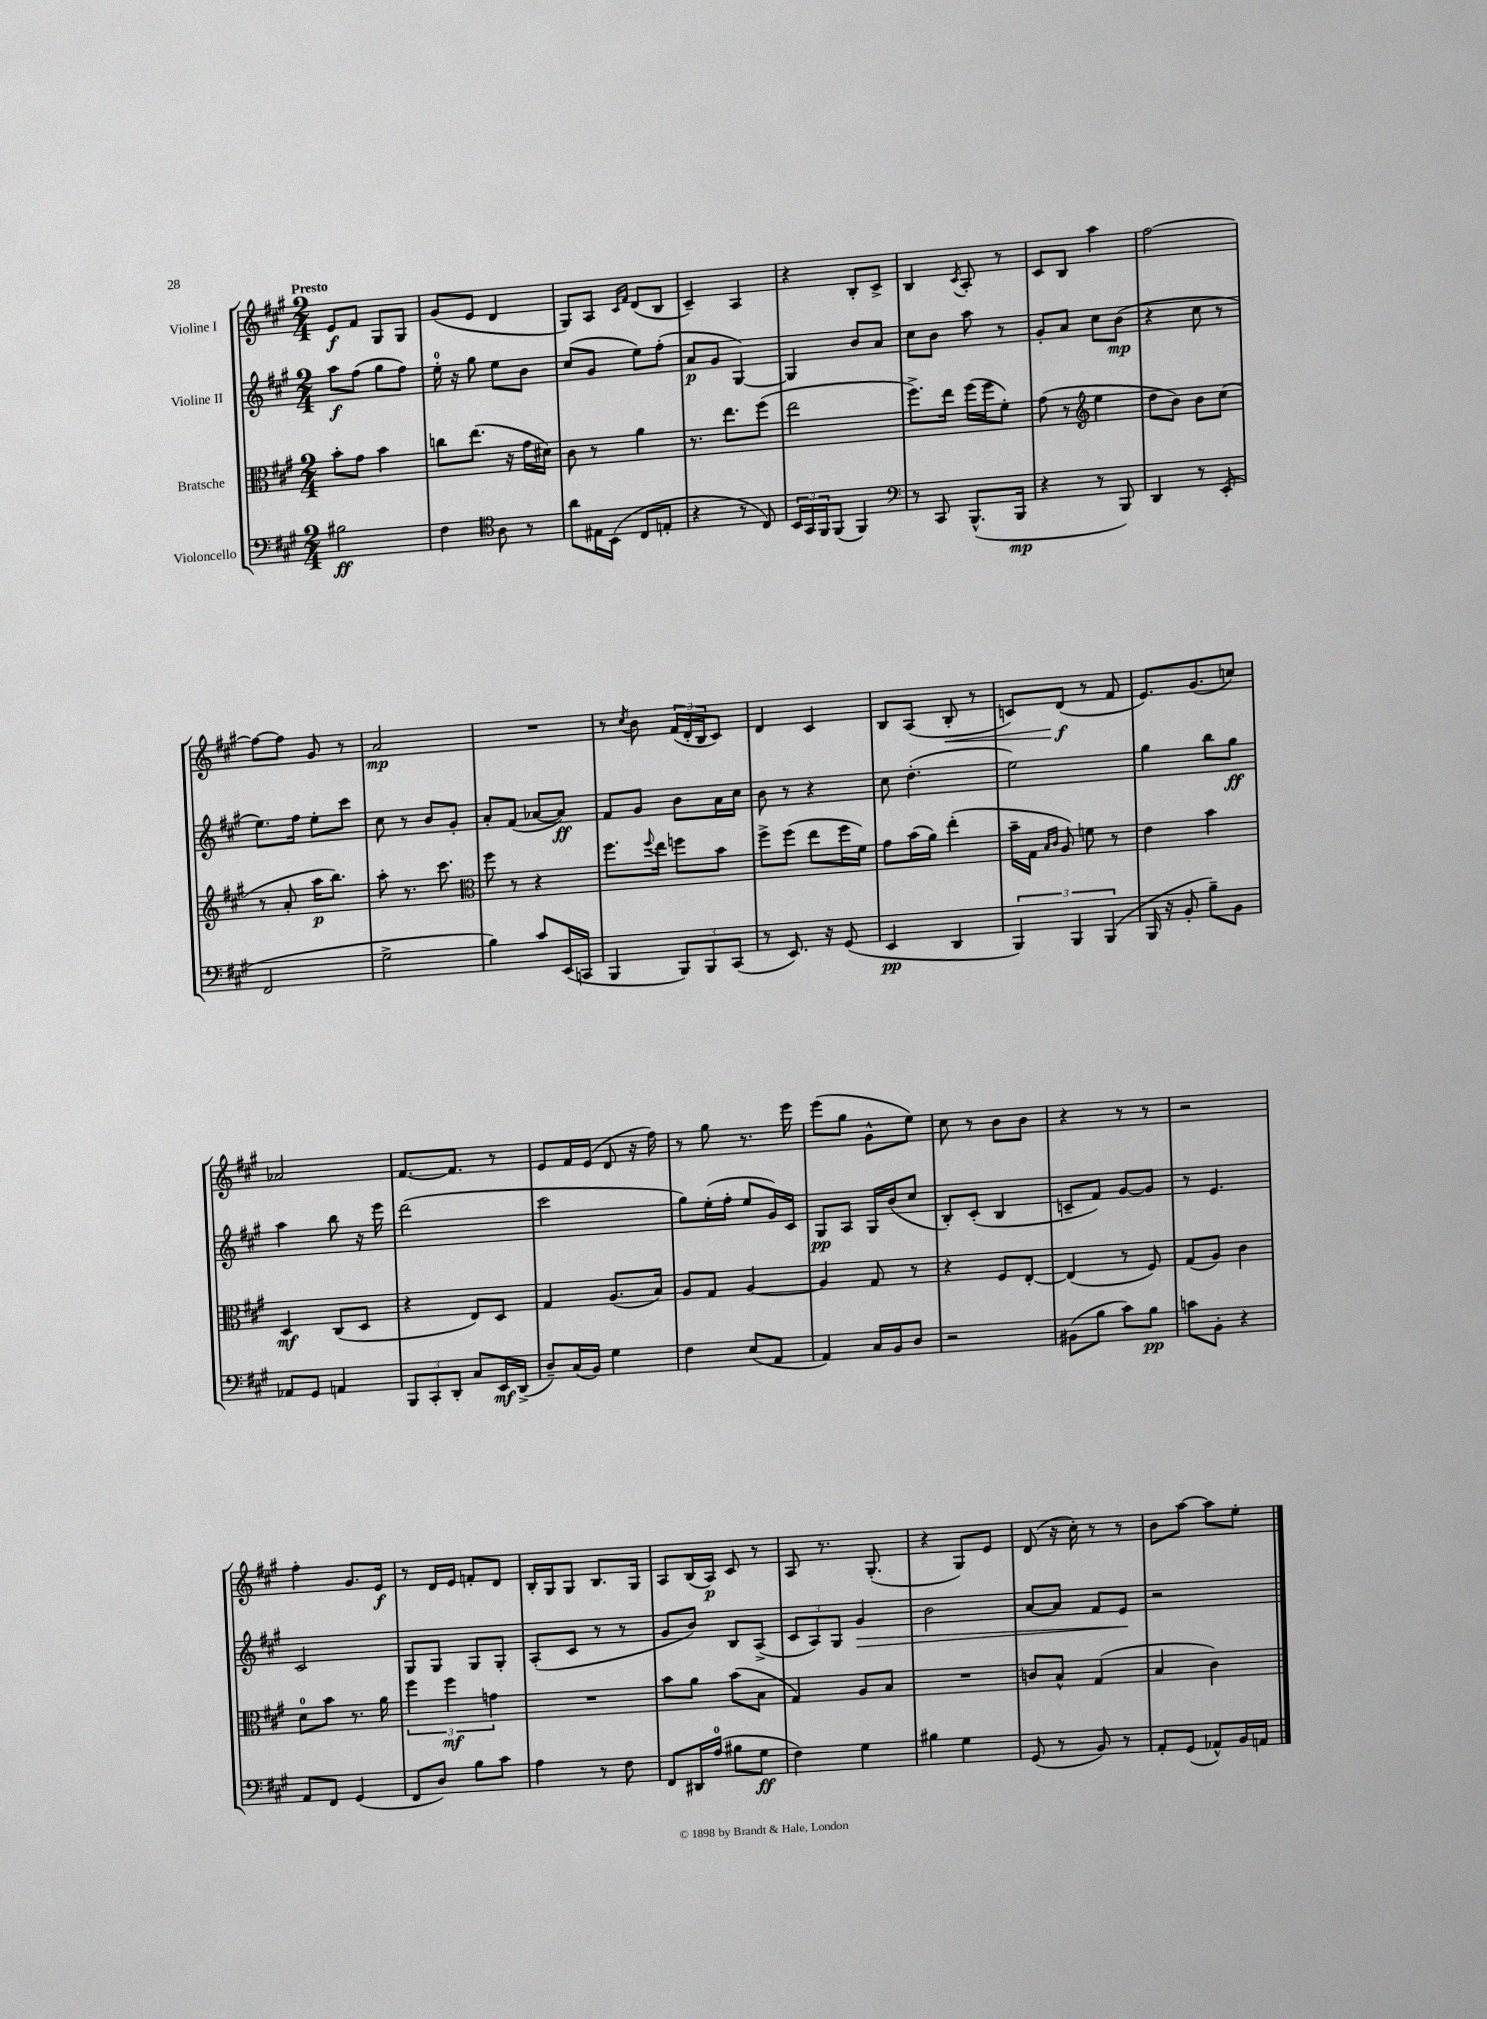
<<
\new StaffGroup <<
\new Staff = "s0" \with { instrumentName = "Violine I" } {
    \clef treble \key a \major \numericTimeSignature \time 2/4 \tempo "Presto"
    e'8\f fis'8 gis8 gis8 |
    gis'8( e'8 d'4 |
    gis8) a8 \grace { cis'16 fis'16 } d'8( b8 |
    cis'4--) a4 |
    r4 b8-. cis'8-> |
    b4 \acciaccatura { cis'8 } a8-. r8 |
    cis'8 b8 a''4 |
    fis''2~ |
    fis''8~ fis''8 gis'8 r8 |
    a'2\mp |
    R2 |
    r8 \acciaccatura { cis''8 } b'8 \tuplet 3/2 { fis'16( d'16-. b16 } cis'8) |
    d'4 cis'4 |
    b8 a8( b8-.\< r8 |
    c'8) d'8\f\!( r8 fis'8 |
    e'8.) gis'8.( c''8) |
    aes'2 |
    fis'8.~ fis'8. r8 |
    e'8 fis'16 e'16( d'8 r16 fis''16) |
    r8 gis''8 r8. e'''16 |
    e'''8( gis''8 gis'8-^ e''8) |
    cis''8 r8 b'8 b'8 |
    r4 r8 r8 |
    r2 |
    fis''4-. gis'8. e'16\f |
    r8 d'16 e'16 f'8-. d'8 |
    b16-. gis16 gis8 b8. gis16 |
    a8 b16( a16\p) cis'8 r8 |
    a8 r8. gis8.-.( |
    r4 gis8) e'8 |
    d'8( r16 cis''16-.) r8 r8 |
    b'8 a''8~ a''8 e''8-. \bar "|." |
}
\new Staff = "s1" \with { instrumentName = "Violine II" } {
    \clef treble \key a \major \numericTimeSignature \time 2/4
    a''8\f fis''8( gis''8 fis''8) |
    e''16-0-. r16 gis''8 e''8 b'8 |
    cis''8( gis'8 e''8) fis''8-.( |
    a'8\p gis'8 gis4~) |
    gis4 b'8 a'8 |
    cis''8 b'8 a''8 r8 |
    gis'8-. a'8 cis''8 b'8\mp( |
    r4 cis''8 r8 |
    e''8.) fis''16 e''8-. cis'''8 |
    cis''8 r8 b'8 gis'8-. |
    a'8-. fis'8( aes'8~ aes'8\ff) |
    fis'8 gis'8 b'8 a'16 cis''16 |
    b'8 r8 r4 |
    cis''8 d''4.-.( |
    e''2) |
    gis''4 b''8 gis''8\ff |
    a''4 b''8 r16 e'''16 |
    d'''2( |
    cis'''2 |
    gis''8) e''16-.( fis''16-. e''8 gis'16) cis'16 |
    gis8\pp a8 gis16 b'16( cis''8 |
    b8-.) cis'8-.( b4 |
    c'8-- fis'8) gis'8~ gis'8 |
    r8 e'4. |
    cis'2 |
    gis8 gis8 gis8 gis8-. |
    a8-.( cis'8 r8 r8 |
    gis'8 b'8) b8 a8->( |
    \tuplet 3/2 { cis'8 a8) gis8 } gis'4\> |
    b'2 |
    a'8~ a'8 fis'8 e'8\! |
    r2 \bar "|." |
}
\new Staff = "s2" \with { instrumentName = "Bratsche" } {
    \clef alto \key a \major \numericTimeSignature \time 2/4
    b'8-. gis'8 b'4 |
    c''8 e''8.( r16 gis'16 dis'16) |
    cis'8 r8 a'4 |
    r8. e''8. fis''8( |
    e''2 |
    fis''8.->) e''16 fis''16( fis''16 fis'8-.) |
    gis'8( r8 \clef treble e''4 |
    d''8 b'8) b'8 cis''8( |
    r8 a'8-. a''16\p b''8.) |
    a''8-. r8. cis'''8. |
    \clef alto fis''8 r8 r4 |
    fis''8. \appoggiatura { fis''8 } e''16 f''8 b'8 |
    fis''8-> fis''8( e''8 fis''16 fis'16) |
    gis'8 b'16( a'16) e''4-.( |
    b'16-- gis16 \grace { b16 cis'16 } a8) f'8 r8 |
    e'4 b'4 |
    d4\mf cis8( d8 |
    r4 e8) d8 |
    gis4 a8.( b16) |
    a8 gis8 a4~ |
    a4 gis8 r8 |
    r4 fis8 e8~-. |
    e4( r8 fis8) |
    gis8( a8) cis'4 |
    d'8-0 b'8 r8. a'16 |
    \tuplet 3/2 { fis''4 fis''4\mf g'4 } |
    R2 |
    b'8 a'8 b'8( b8 |
    gis4) a8 b8 |
    R2 |
    c'8 b8-^ gis4( |
    b4 cis'4) \bar "|." |
}
\new Staff = "s3" \with { instrumentName = "Violoncello" } {
    \clef bass \key a \major \numericTimeSignature \time 2/4
    bis2\ff |
    fis4 \clef tenor a8 r8 |
    a'8 eis16 b,16( cis8 e8-. |
    r4 r8 cis8) |
    \tuplet 3/2 { b,16 gis,16 fis,16 } fis,8( fis,4) |
    \clef bass r8 cis,8 b,,8.-^( b,,16\mp |
    r4 r8 b,,8) |
    d,4 r8 e,8-.( |
    fis,2 |
    gis2-> |
    b4) cis'8 e,16( c,16 |
    b,,4 \tuplet 3/2 { b,,8) b,,8 cis,8( } |
    r8 e,8.) r16 gis,8( |
    e,4\pp d,4 |
    \tuplet 3/2 { b,,4) b,,4 b,,4( } |
    b,,16 r16 b,8-. b8--) b,8 |
    aes,8 gis,8 a,4 |
    \tuplet 3/2 { b,,8 cis,8-. d,8-. } cis8 e,16\mf d,16->( |
    d8--) cis16( b,16) gis4 |
    fis4 e8( a,8 |
    a,4) cis16 b,16 d8 |
    r2 |
    bis,8( b8 cis'8) b8\pp |
    c'8 b,8-. r4 |
    a,8 fis,8 gis,4( |
    fis,8 d8) b8 cis'8 |
    a4 r8 fis8 |
    fis,8 dis,16 a16-0( bis8 gis8\ff |
    fis4) gis4 |
    bis4 gis4 |
    gis,8( r8 b,8) r8 |
    a,8-. gis,8( aes,8-^) b,16 a,16 \bar "|." |
}
>>
>>
\layout { \context { \Score \remove "Bar_number_engraver" } }
